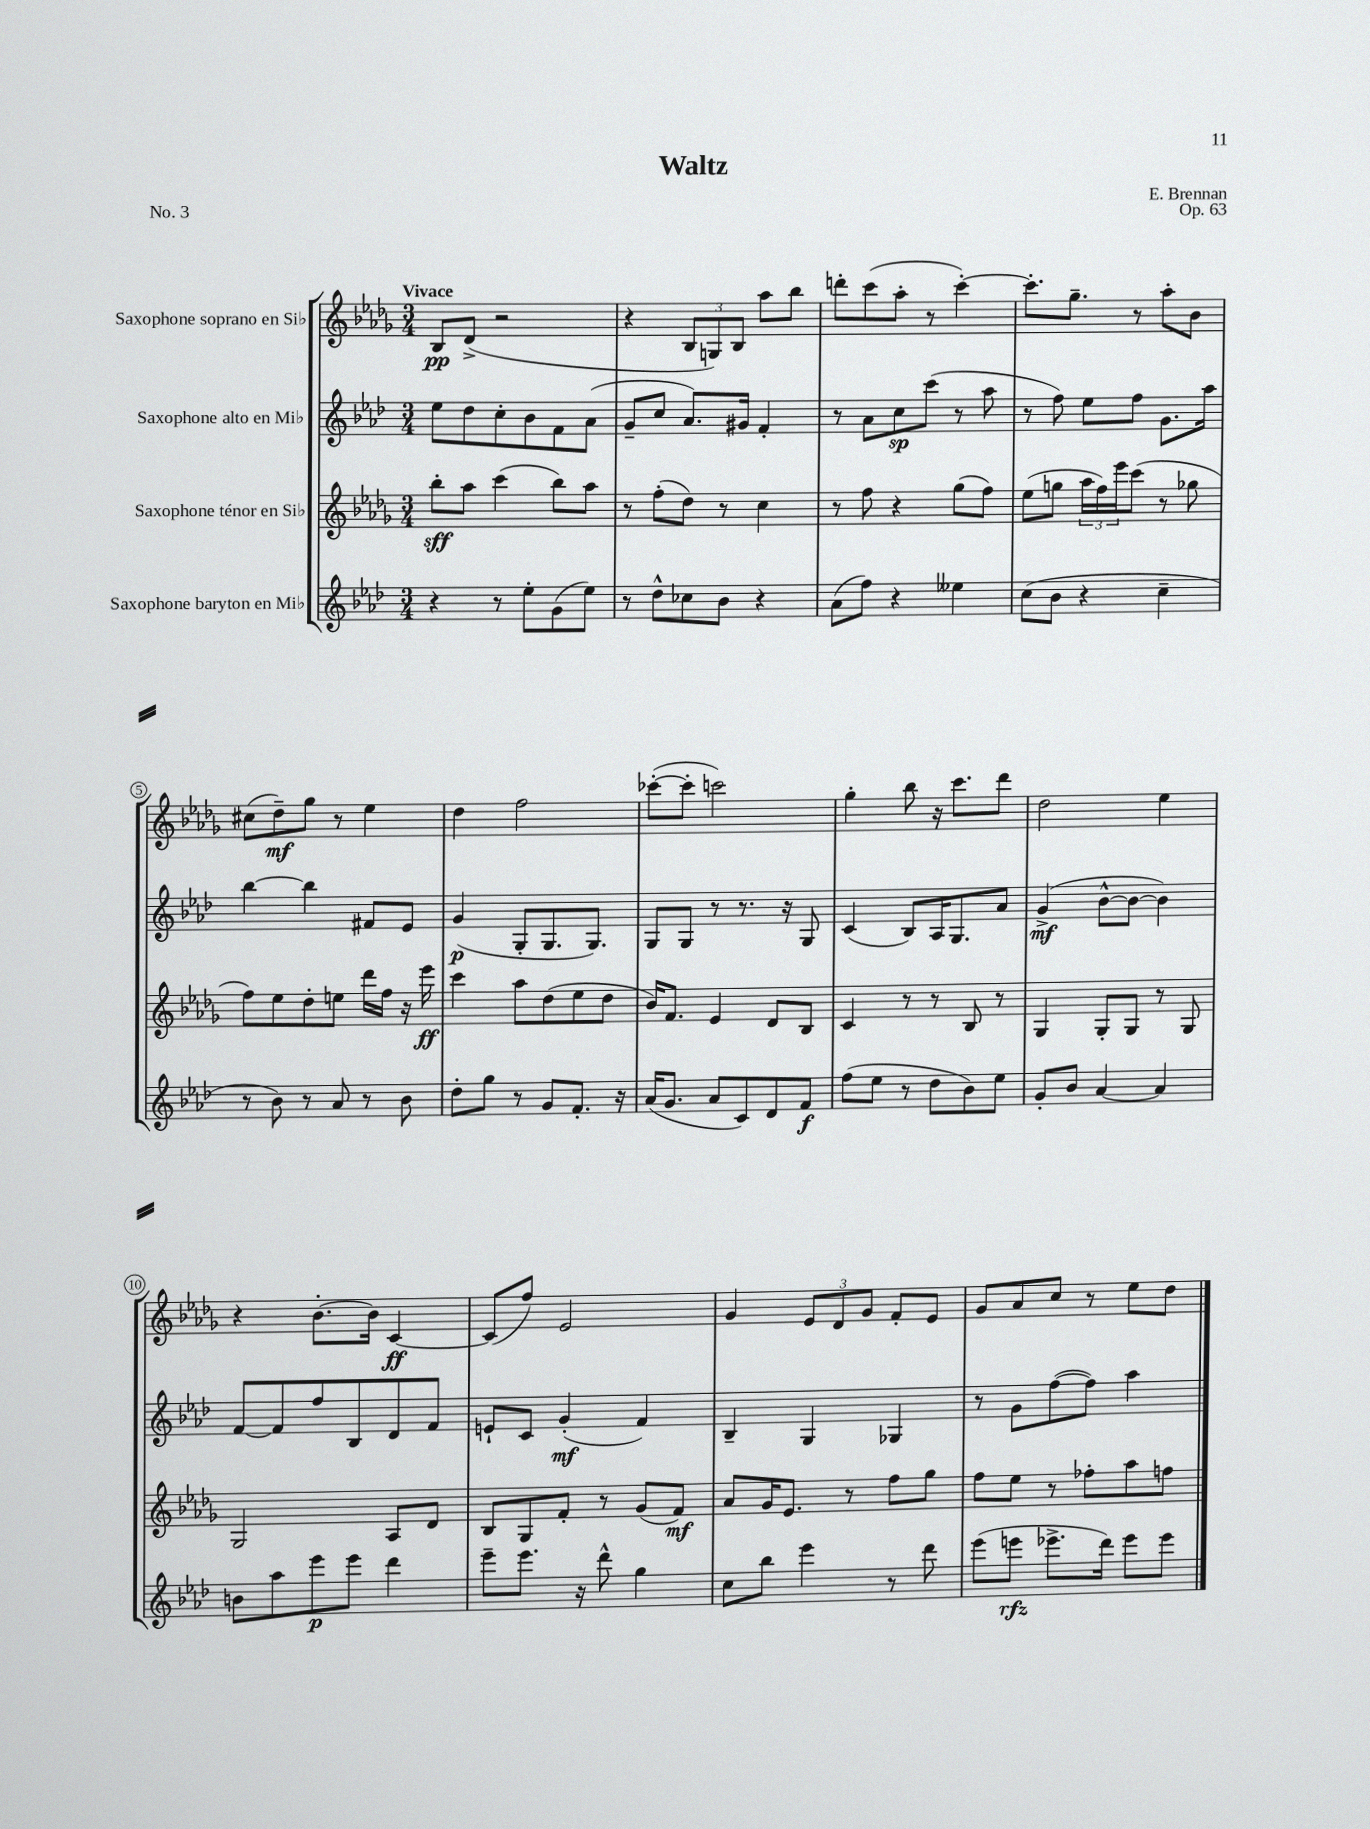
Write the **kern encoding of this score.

**kern	**dynam	**kern	**dynam	**kern	**dynam	**kern	**dynam
*part4	*part4	*part3	*part3	*part2	*part2	*part1	*part1
*staff4	*staff4	*staff3	*staff3	*staff2	*staff2	*staff1	*staff1
*I"Saxophone baryton en Mi♭	*	*I"Saxophone ténor en Si♭	*	*I"Saxophone alto en Mi♭	*	*I"Saxophone soprano en Si♭	*
*clefG2	*	*clefG2	*	*clefG2	*	*clefG2	*
*k[b-e-a-d-]	*	*k[b-e-a-d-g-]	*	*k[b-e-a-d-]	*	*k[b-e-a-d-g-]	*
*M3/4	*	*M3/4	*	*M3/4	*	*M3/4	*
=1	=1	=1	=1	=1	=1	=1	=1
!	!	!	!	!	!	!LO:TX:a:B:t=Vivace	!
4r	.	8bb-'\L	sff	8ee-\L	.	8B-/L	pp
.	.	8aa-\J	.	8dd-\	.	(8d-^/J	.
8r	.	(4ccc\	.	8cc'\	.	2r	.
8ee-'\L	.	.	.	8b-\	.	.	.
(8g\	.	8bb-\L)	.	8f\	.	.	.
8ee-\J)	.	8aa-\J	.	(8a-\J	.	.	.
=2	=2	=2	=2	=2	=2	=2	=2
8r	.	8r	.	8g~/L	.	4r	.
8dd-^^\L	.	(8ff'\L	.	8cc/J	.	.	.
8cc-X\	.	8dd-\J)	.	8.a-/L)	.	12B-/L	.
.	.	.	.	.	.	12Gn/)	.
8b-\J	.	8r	.	.	.	.	.
.	.	.	.	.	.	12B-/J	.
.	.	.	.	16g#X/Jk	.	.	.
4r	.	4cc\	.	4f'/	.	8aa-\L	.
.	.	.	.	.	.	8bb-\J	.
=3	=3	=3	=3	=3	=3	=3	=3
(8a-\L	.	8r	.	8r	.	8dddn'\L	.
8ff\J)	.	8ff\	.	8a-\L	.	(8ccc\	.
4r	.	4r	.	8cc\	sp	8aa-'\J	.
.	.	.	.	(8ccc\J	.	8r	.
4ee--X\	.	(8gg-\L	.	8r	.	[4ccc'\)	.
.	.	8ff\J)	.	8aa-\	.	.	.
=4	=4	=4	=4	=4	=4	=4	=4
(8cc\L	.	(8ee-\L	.	8r	.	8.ccc'\L]	.
8b-\J	.	8ggn\J	.	8ff\)	.	.	.
.	.	.	.	.	.	8.gg-~\J	.
4r	.	24aa-\LL	.	8ee-\L	.	.	.
.	.	24ff\)	.	.	.	.	.
.	.	24eee-\J	.	.	.	.	.
.	.	(8ccc\J	.	8ff\J	.	8r	.
4cc~\	.	8r	.	8.g\L	.	8aa-'\L	.
.	.	8gg-X\	.	.	.	8b-\J	.
.	.	.	.	16aa-\Jk	.	.	.
!!LO:LB:g=z
=5	=5	=5	=5	=5	=5	=5	=5
8r	.	8ff\L)	.	[4bb-\	.	(8cc#X\L	.
8b-\)	.	8ee-\	.	.	.	8dd-~\)	mf
8r	.	8dd-'\	.	4bb-\]	.	8gg-\J	.
8a-/	.	8een\J	.	.	.	8r	.
8r	.	16ddd-\LL	.	8f#X/L	.	4ee-\	.
.	.	16ff\JJ	.	.	.	.	.
8b-\	.	16r	.	8e-/J	.	.	.
.	.	16eee-\	ff	.	.	.	.
=6	=6	=6	=6	=6	=6	=6	=6
8dd-'\L	.	4ccc\	.	(4g/	p	4dd-\	.
8gg\J	.	.	.	.	.	.	.
8r	.	8aa-\L	.	8G'/L	.	2ff\	.
8g/L	.	(8dd-\	.	8.G/	.	.	.
8.f'/J	.	8ee-\	.	.	.	.	.
.	.	.	.	8.G/J)	.	.	.
.	.	8dd-\J	.	.	.	.	.
16r	.	.	.	.	.	.	.
=7	=7	=7	=7	=7	=7	=7	=7
(16a-/KL	.	16b-/KL)	.	8G/L	.	([8ccc-X'\L	.
8.g/J	.	8.f/J	.	.	.	.	.
.	.	.	.	8G/J	.	8ccc-'\J]	.
8a-/L	.	4e-/	.	8r	.	2cccn\)	.
8c/)	.	.	.	8.r	.	.	.
8d-/	.	8d-/L	.	.	.	.	.
.	.	.	.	16r	.	.	.
8f/J	f	8B-/J	.	8G/	.	.	.
=8	=8	=8	=8	=8	=8	=8	=8
(8ff\L	.	4c/	.	(4c/	.	4gg-'\	.
8ee-\J	.	.	.	.	.	.	.
8r	.	8r	.	8B-/L)	.	8bb-\	.
8dd-\L	.	8r	.	16A-/K	.	16r	.
.	.	.	.	8.G/	.	8.ccc\L	.
8b-\)	.	8B-/	.	.	.	.	.
8ee-\J	.	8r	.	8a-/J	.	8ddd-\J	.
=9	=9	=9	=9	=9	=9	=9	=9
8g'/L	.	4G-/	.	(4g^/	mf	2dd-\	.
8b-/J	.	.	.	.	.	.	.
[4a-/	.	8G-'/L	.	[8b-^^\L	.	.	.
.	.	8G-/J	.	8b-\J_	.	.	.
4a-/]	.	8r	.	4b-\])	.	4ee-\	.
.	.	8G-/	.	.	.	.	.
!!LO:LB:g=z
=10	=10	=10	=10	=10	=10	=10	=10
8bn\L	.	2G-/	.	[8f/L	.	4r	.
8aa-\	.	.	.	8f/]	.	.	.
8eee-\	p	.	.	8ff/	.	[8.b-'\L	.
8eee-\J	.	.	.	8B-/	.	.	.
.	.	.	.	.	.	16b-\Jk]	.
4ddd-\	.	8A-/L	.	8d-/	.	[4c/	ff
.	.	8d-/J	.	8f/J	.	.	.
=11	=11	=11	=11	=11	=11	=11	=11
8eee-~\L	.	8B-/L	.	8en`/L	.	(8c/L]	.
8.eee-\J	.	8G-/	.	8c/J	.	8ff/J)	.
.	.	8f'/J	.	(4g'/	mf	2e-/	.
16r	.	.	.	.	.	.	.
8ddd-^^\	.	8r	.	.	.	.	.
4gg\	.	(8g-/L	.	4f/)	.	.	.
.	.	8f/J)	mf	.	.	.	.
=12	=12	=12	=12	=12	=12	=12	=12
8cc\L	.	8a-/L	.	4B-~/	.	4g-/	.
8bb-\J	.	16g-/K	.	.	.	.	.
.	.	8.e-/J	.	.	.	.	.
4eee-\	.	.	.	4G/	.	12e-/L	.
.	.	.	.	.	.	12d-/	.
.	.	8r	.	.	.	.	.
.	.	.	.	.	.	12g-/J	.
8r	.	8ff\L	.	4G-X/	.	8f'/L	.
8ddd-\	.	8gg-\J	.	.	.	8e-/J	.
=13	=13	=13	=13	=13	=13	=13	=13
(8eee-\L	.	8ff\L	.	8r	.	8g-/L	.
8eeen\J	rfz	8ee-\J	.	8g\L	.	8a-/	.
8.eee-X^\L	.	8r	.	([8ff\	.	8cc/J	.
.	.	8ff-X'\L	.	8ff\J])	.	8r	.
16ddd-\Jk)	.	.	.	.	.	.	.
8eee-\L	.	8aa-\	.	4aa-\	.	8ee-\L	.
8eee-\J	.	8ffn\J	.	.	.	8dd-\J	.
==	==	==	==	==	==	==	==
*-	*-	*-	*-	*-	*-	*-	*-
